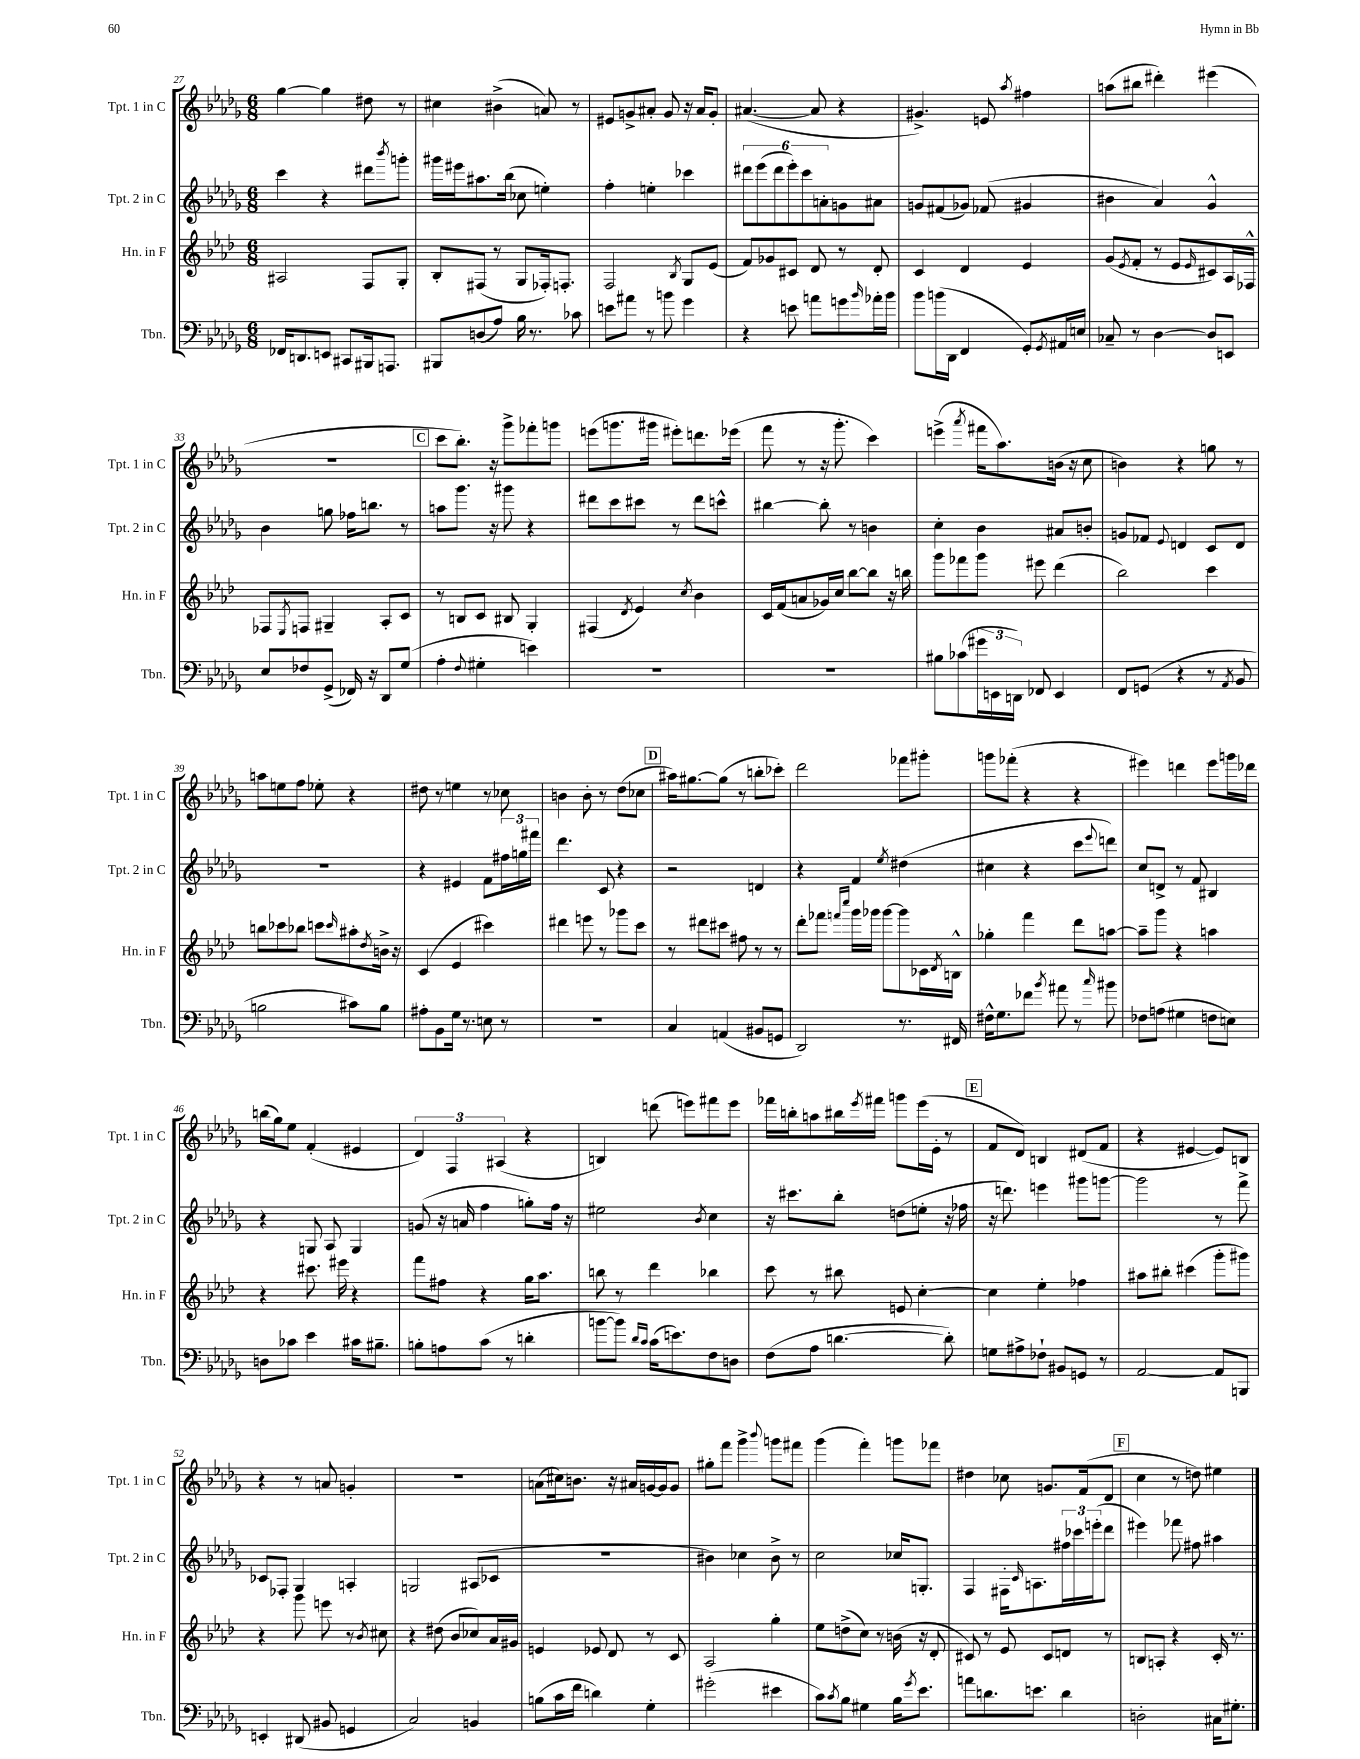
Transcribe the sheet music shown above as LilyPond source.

<<
\new StaffGroup <<
\new Staff = "s0" \with { instrumentName = "Tpt. 1 in C" shortInstrumentName = "Tpt. 1 in C" } {
    \clef treble \key des \major \numericTimeSignature \time 6/8
    ges''4~ ges''4 dis''8 r8 |
    cis''4 bis'4->( a'8) r8 |
    eis'8 g'8-> ais'8-. g'8 r16 ais'16 g'8-. |
    ais'4.~( ais'8 r4 |
    gis'4.->) e'8 \acciaccatura { aes''8 } fis''4 |
    a''8( bis''8 dis'''4-.) eis'''4( |
    R2. |
    \mark \markup { \box "C" } c'''8 bes''8.-.) r16 ges'''8-> fes'''8-. g'''8 |
    e'''8( g'''8. gis'''16 eis'''8-.) d'''8. ees'''16( |
    f'''8 r8 r16 ges'''8.-. c'''4) |
    e'''4->( \acciaccatura { aes'''8 } fis'''16 aes''8.) b'16( r16 c''8 |
    b'4) r4 g''8 r8 |
    a''8 e''8 f''8 ees''8-. r4 |
    dis''8 r8 e''4 r8 ces''8 |
    b'4 b'8-. r8 des''8( ces''8 |
    \mark \markup { \box "D" } ais''16) gis''8.~ gis''8( r8 b''8-. ces'''8-.) |
    des'''2 fes'''8 gis'''8-. |
    g'''8 fes'''8-.( r4 r4 |
    eis'''4) d'''4 eis'''8 g'''16 des'''16 |
    b''16( ges''16) ees''8 f'4-.( eis'4 |
    \tuplet 3/2 { des'4) f4 ais4( } r4 |
    b4) d'''8( e'''8) fis'''8 e'''8 |
    fes'''16 b''16-. a''8 bis''16 \acciaccatura { ees'''8 } fis'''16 g'''8 ees'''16( ees'16-. r8 |
    \mark \markup { \box "E" } f'8 des'8) b4 dis'8( f'8 |
    r4 eis'4~ eis'8) b8 |
    r4 r8 a'8 g'4-. |
    R2. |
    a'8( cis''16) b'8. r16 ais'16 g'16~ g'16 g'8 |
    gis''8-. f'''8 ges'''4-> \appoggiatura { bes'''8 } g'''8 fis'''8 |
    ges'''4( f'''4-.) g'''8 fes'''8 |
    dis''4 ces''8 g'8. f'16( des'8 |
    \mark \markup { \box "F" } c''4 r8 d''8) eis''4 \bar "|." |
}
\new Staff = "s1" \with { instrumentName = "Tpt. 2 in C" shortInstrumentName = "Tpt. 2 in C" } {
    \clef treble \key des \major \numericTimeSignature \time 6/8
    c'''4 r4 dis'''8 \acciaccatura { bes'''8 } g'''8-. |
    gis'''16 eis'''16 ais''8. bes''16( ces''8 e''4-.) |
    f''4-. e''4-. ces'''4 |
    \tuplet 6/4 { dis'''8 ees'''8( dis'''8 ees'''8-.) c'''8 a'8-. } g'8 ais'8 |
    g'8 fis'8( ges'8) fes'8( gis'4 |
    bis'4 aes'4) ges'4-^ |
    bes'4 g''8 fes''16 b''8. r8 |
    \mark \markup { \box "C" } a''8 ges'''8. r16 gis'''8 r4 |
    dis'''8 c'''8 cis'''8 r8 dis'''8 c'''8-^ |
    bis''4~ bis''8-. r8 b'4 |
    c''4-. bes'4 ais'8 b'8-. |
    g'8 fes'8 \appoggiatura { ees'8 } d'4 c'8 d'8 |
    R2. |
    r4 eis'4 f'8 \tuplet 3/2 { fis''16 g''16 fis'''16 } |
    des'''4. c'8 r4 |
    \mark \markup { \box "D" } r2 d'4 |
    r4 f'4 \acciaccatura { ees''8 } dis''4( |
    cis''4 r4 c'''8 \appoggiatura { ees'''8 } d'''8) |
    c''8 d'8-> r8 f'8 bis4 |
    r4 g8 aes8 g4 |
    g'8( r16 a'16 f''4 g''8-.) f''16 r16 |
    eis''2 \acciaccatura { bes'8 } c''4 |
    r16 cis'''8. bes''8-. d''8( e''8-. r16 fes''16 |
    \mark \markup { \box "E" } r16 d'''8.) e'''4 gis'''8 g'''8~ |
    g'''2 r8 f'''8-> |
    ces'8 fes8-. ges4 a4-. |
    g2 ais8( ces'8 |
    R2. |
    bis'4) ces''4 bis'8-> r8 |
    c''2 ces''16 g8.-. |
    f4 fis16-. \grace { c'16 } a8. \tuplet 3/2 { fis''16 ces'''16 e'''16-.( } des'''8 |
    \mark \markup { \box "F" } eis'''4) fes'''8 fis''8 ais''4 \bar "|." |
}
\new Staff = "s2" \with { instrumentName = "Hn. in F" shortInstrumentName = "Hn. in F" } {
    \clef treble \key aes \major \numericTimeSignature \time 6/8
    ais2 f8 g8-. |
    bes8-. fis8( r8 g8 fes16-.) f8.-. |
    f2 \acciaccatura { bes8 } g8 ees'8( |
    f'8) ges'8 cis'8 des'8 r8 des'8-. |
    c'4 des'4 ees'4 |
    g'8( \acciaccatura { ees'8 } f'8-. r8 ees'8 \grace { ees'16 } cis'8) aes16 fes16-^ |
    fes8 \acciaccatura { ees8 } f8 gis4-- aes8-. c'8 |
    \mark \markup { \box "C" } r8 b8 c'8 bis8 g4-. |
    fis4( \acciaccatura { des'8 } ees'4) \acciaccatura { c''8 } bes'4 |
    c'16 f'16( a'8 ges'16) c''16 bes''8~ bes''8 r16 b''16 |
    g'''8 fes'''8 g'''8 eis'''8 des'''4( |
    bes''2) c'''4 |
    b''8 ces'''8 bes''8 c'''8 \grace { c'''16 } ais''8-. \acciaccatura { des''8 } b'16-> r16 |
    c'4( ees'4 cis'''4) |
    dis'''4 e'''8 r8 ges'''8 c'''8 |
    \mark \markup { \box "D" } r8 dis'''8 cis'''8 fis''8 r8 r8 |
    des'''8-. fes'''8 \grace { f'''16 c''''16 } g'''16 ges'''16 ges'''8~ ges'''8 ces'16 \acciaccatura { des'8 } b16-^ |
    ges''4-. f'''4 des'''8 a''8~ |
    a''8-- g'''8 r4 a''4 |
    r4 cis'''8. eis'''16 r4 |
    f'''8 fis''8 r4 g''16 aes''8. |
    b''8 r8 des'''4 bes''4 |
    c'''8 r8 bis''8 e'8 c''4~-. |
    \mark \markup { \box "E" } c''4 ees''4-. fes''4 |
    ais''8 bis''8-. cis'''4( g'''8-. gis'''8) |
    r4 g'''8 e'''8 r8 \acciaccatura { bes'8 } cis''8 |
    r4 dis''8( bes'8 ces''8) aes'16 gis'16 |
    e'4 ees'8 des'8 r8 c'8 |
    aes2 g''4-. |
    ees''8 d''8->( c''8) r8 b'16( r16 des'8-. |
    cis'8) r8 ees'8 cis'8 d'8 r8 |
    \mark \markup { \box "F" } b8 a8-. r4 c'16-. r8. \bar "|." |
}
\new Staff = "s3" \with { instrumentName = "Tbn." shortInstrumentName = "Tbn." } {
    \clef bass \key des \major \numericTimeSignature \time 6/8
    fes,16 d,8. e,8 cis,8 bis,,16 a,,8. |
    bis,,8 d8( aes8) bes16 r8. ces'8 |
    e'8 ais'8 r8 b'8 ges'4 |
    r4 e'8 a'8 g'8 \grace { bes'16 } aes'16-. bes'16 |
    bes'8 b'16( des,16 f,4 ges,8-.) \acciaccatura { ges,8 } ais,16 e16 |
    ces8-- r8 des4~ des8 e,8 |
    ees8 fes8 ges,8->( fes,16) r16 des,8 ges8( |
    \mark \markup { \box "C" } aes4-. \appoggiatura { f8 } gis4-. e'4) |
    R2. |
    R2. |
    bis8 ces'8( \tuplet 3/2 { gis'16 e,16 d,16) } fes,8 e,4 |
    f,8 g,8( r4 r8 \acciaccatura { aes,8 } bes,8 |
    b2 cis'8) b8 |
    ais8-. bes,8 ges16 r8. e8 r8 |
    R2. |
    \mark \markup { \box "D" } c4 a,4( bis,8 g,8 |
    des,2) r8. fis,16 |
    fis16-^ ges8. fes'8 \acciaccatura { bes'8 } ais'8 r8 \grace { c''16 } bis'8 |
    fes8 a8( gis4 f8 e8) |
    d8 ces'8 ees'4 cis'16 bis8.-- |
    b8-. a8 c'8( r8 d'4-. |
    b'8~ b'8) \grace { des'16 c'16 } c'16( e'8.) f8 d8 |
    f8( aes8 d'4.~ d'8-.) |
    \mark \markup { \box "E" } g8 ais8-> fes8-! bis,8 g,8 r8 |
    aes,2~ aes,8 b,,8 |
    e,4-. dis,8( bis,8 g,4 |
    c2) b,4 |
    b8( c'16 f'16 d'4) ges4-. |
    gis'2-.( eis'4 |
    c'8) \acciaccatura { c'8 } bes8 gis4 bes16 \acciaccatura { ges'8 } ees'8. |
    a'8 d'8. e'8. d'4 |
    \mark \markup { \box "F" } d2-. cis16 gis8.-. \bar "|." |
}
>>
>>
\layout { \context { \Score currentBarNumber = #27 } }
